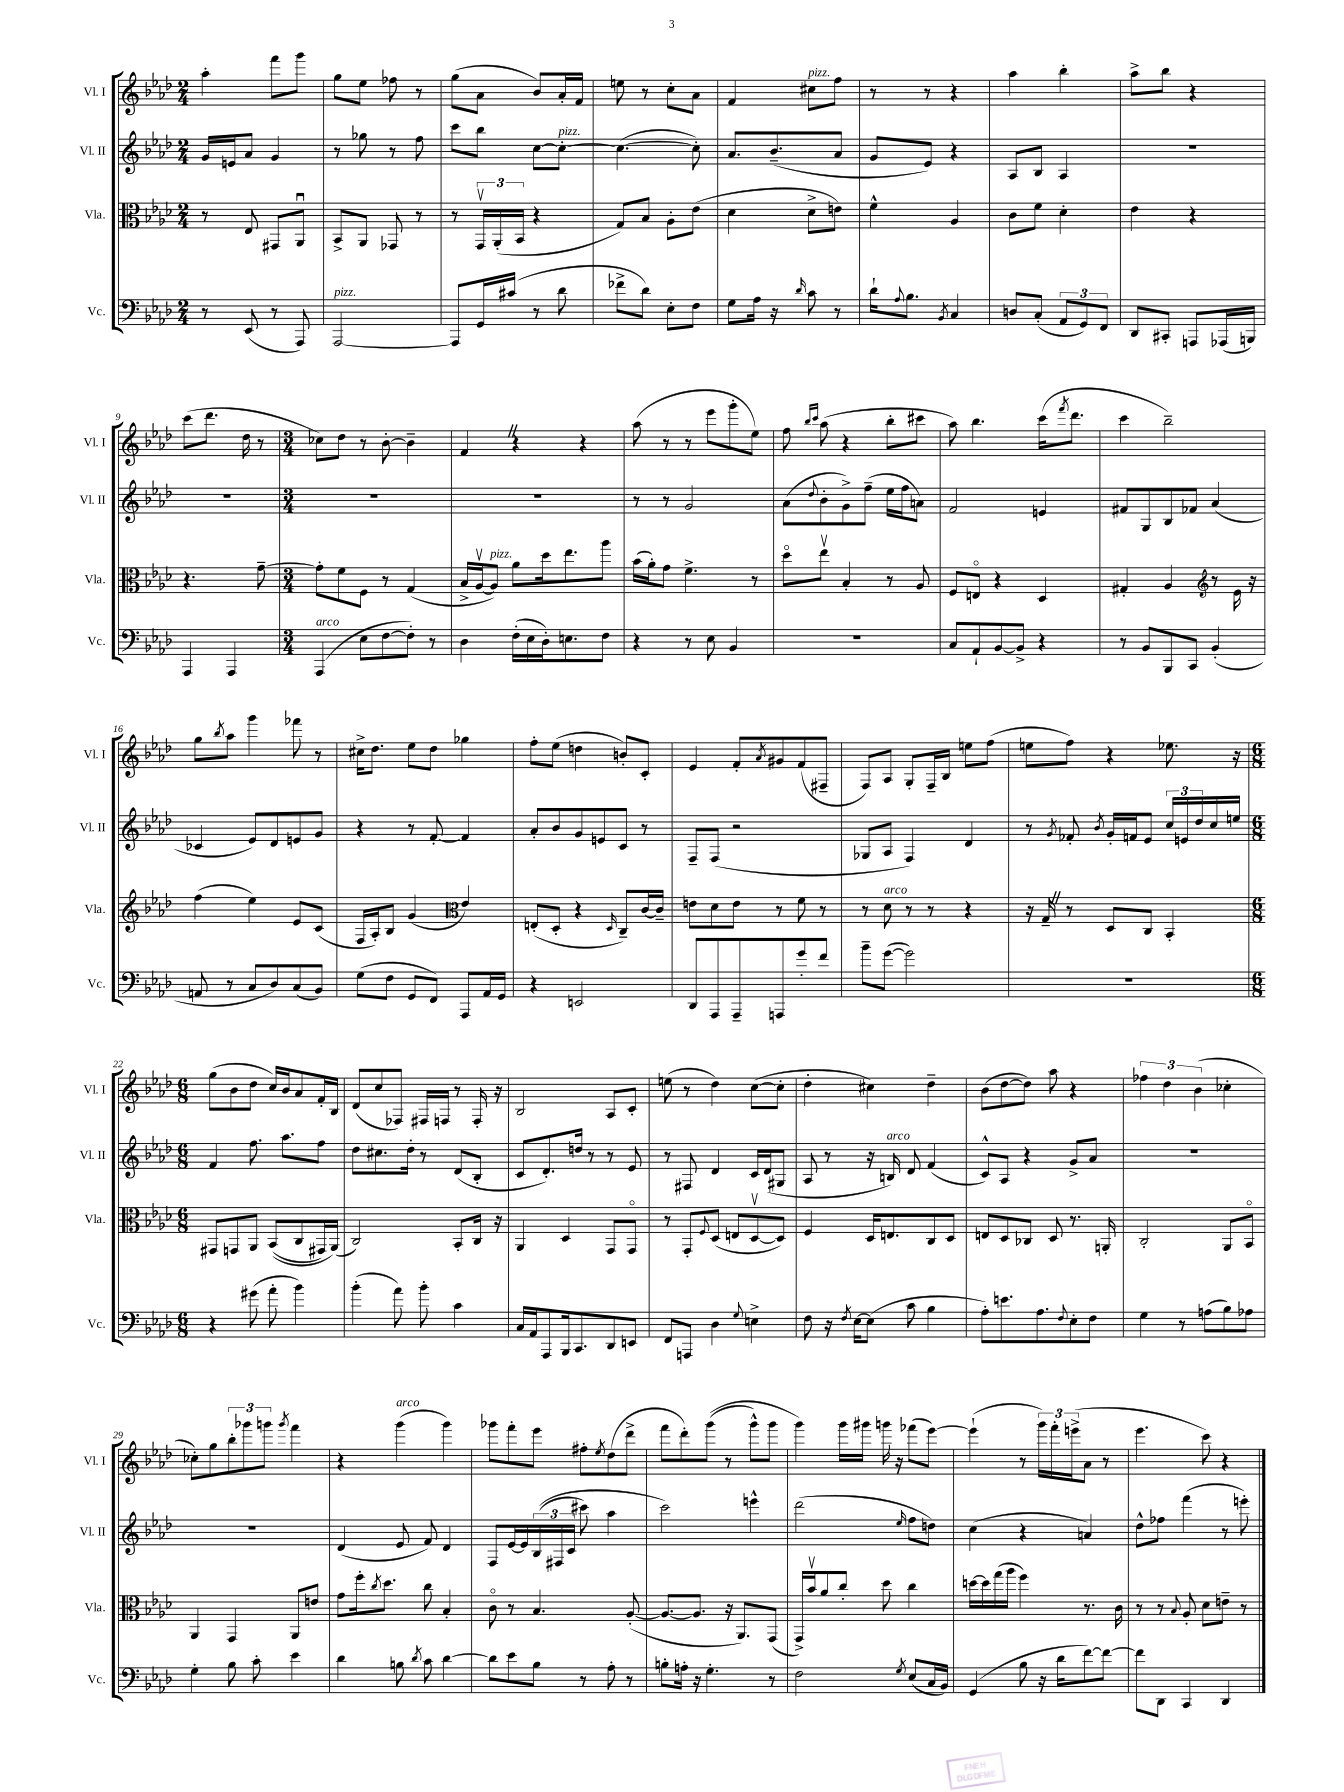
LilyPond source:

<<
\new StaffGroup <<
\new Staff = "s0" \with { instrumentName = "Vl. I" shortInstrumentName = "Vl. I" } {
    \clef treble \key aes \major \numericTimeSignature \time 2/4
    aes''4-. f'''8 g'''8 |
    g''8 ees''8 fes''8 r8 |
    g''8( aes'8 bes'8) aes'16-. f'16 |
    e''8 r8 c''8-. aes'8 |
    f'4 cis''8^\markup { \italic "pizz." } f''8 |
    r8 r8 r4 |
    aes''4 bes''4-. |
    aes''8-> bes''8 r4 |
    c'''8( des'''8. des''16 r8 |
    \numericTimeSignature \time 3/4 ces''8) des''8 r8 bes'8~-. bes'4-- |
    f'4 \once \override BreathingSign.text = \markup { \musicglyph "scripts.caesura.straight" } \breathe r4 r4 |
    aes''8( r8 r8 ees'''8 g'''8-. ees''8) |
    f''8 \grace { bes''16 c'''16 } aes''8( r4 bes''8-. cis'''8 |
    aes''8) bes''4. c'''16( \acciaccatura { f'''8 } des'''8. |
    c'''4 bes''2--) |
    g''8 \acciaccatura { bes''8 } aes''8 g'''4 fes'''8 r8 |
    cis''16-> des''8. ees''8 des''8 ges''4 |
    f''8-. ees''8( d''4 b'8-.) c'8-. |
    ees'4 f'8-. \acciaccatura { aes'8 } gis'8 f'8( fis8-- |
    f8) aes8 g8-. f16-- bes16 e''8 f''8( |
    e''8 f''8) r4 ees''8. r16 |
    \numericTimeSignature \time 6/8 g''8( bes'8 des''8 c''16) bes'16 aes'8 f'16-. bes16 |
    des'8( c''8 fes8) fis16 f16 r8 f16-. r16 |
    bes2 aes8 c'8-. |
    e''8( r8 des''4) c''8~( c''8-. |
    des''4-. cis''4) des''4-- |
    bes'8( des''8~ des''8) aes''8 r4 |
    \tuplet 3/2 { fes''4 des''4 bes'4( } ces''4-. |
    ces''8-.) g''8 \tuplet 3/2 { bes''8-. ges'''8 g'''8 } \acciaccatura { g'''8 } f'''4 |
    r4 g'''4^\markup { \italic "arco" }( g'''4) |
    ges'''8 f'''8-. ees'''8 fis''8-. \acciaccatura { ees''8 } des''8( des'''8-> |
    f'''8 des'''8-.) g'''8(\( r8 g'''8-^) g'''8 |
    g'''4\) g'''16 gis'''16 g'''16 r16 fes'''8( ees'''8~) |
    ees'''4-!( r8 \tuplet 3/2 { g'''16) f'''16-. e'''16->( } aes'8 r8 |
    ees'''4. c'''8) r4 \bar "|." |
}
\new Staff = "s1" \with { instrumentName = "Vl. II" shortInstrumentName = "Vl. II" } {
    \clef treble \key aes \major \numericTimeSignature \time 2/4
    g'16 e'16 aes'8 g'4 |
    r8 ges''8 r8 f''8 |
    c'''8 bes''8 c''8~ c''8~-.^\markup { \italic "pizz." } |
    c''4.~( c''8-.) |
    aes'8. bes'8.--( aes'8 |
    g'8 ees'8) r4 |
    aes8 bes8 aes4 |
    R2 |
    R2 |
    \numericTimeSignature \time 3/4 R2. |
    R2. |
    r8 r8 g'2 |
    aes'8( \appoggiatura { des''8 } bes'8-. g'8->) f''8--( ees''16 f''16 a'8) |
    f'2 e'4 |
    fis'8 g8 bes8 fes'8 aes'4( |
    ces'4 ees'8) des'8 e'8 g'8 |
    r4 r8 f'8~-. f'4 |
    aes'8-. bes'8 g'8 e'8 c'8 r8 |
    f8-- f8( r2 |
    ges8 aes8 f4) des'4 |
    r8 \acciaccatura { g'8 } fes'8-. \acciaccatura { bes'8 } g'16-. f'16 ees'8 \tuplet 3/2 { c''16 e'16 des''16 } c''16 e''16 |
    \numericTimeSignature \time 6/8 f'4 f''8. aes''8. f''8 |
    des''8 cis''8. des''16-. r8 des'8( bes8-. |
    c'8 des'8.-.) d''16 r8 r8 ees'8 |
    r8 fis8 des'4 c'16 des'16( gis8 |
    aes8 r8 r16 b16^\markup { \italic "arco" }) des'8 f'4( |
    c'8-^) aes8 r4 g'8-> aes'8 |
    R2. |
    R2. |
    des'4( ees'8 f'8) des'4 |
    f8 ees'16~ ees'16 \tuplet 3/2 { bes16(\( fis16 c'16 } cis'''8) aes''4 |
    c'''2\) e'''4-^ |
    des'''2( \grace { ees''16 } f''8 d''8) |
    c''4( r4 a'4) |
    des''8-^ fes''8 f'''4( r8 e'''8-.) \bar "|." |
}
\new Staff = "s2" \with { instrumentName = "Vla." shortInstrumentName = "Vla." } {
    \clef alto \key aes \major \numericTimeSignature \time 2/4
    r8 ees8 gis,8 aes,8\downbow |
    bes,8-> aes,8 ges,8 r8 |
    r8 \tuplet 3/2 { g,16\upbow aes,16-.( bes,16 } r4 |
    g8) bes8 aes8-. ees'8( |
    des'4 des'8-> e'8) |
    f'4-^ aes4 |
    c'8 f'8 des'4-. |
    ees'4 r4 |
    r4. g'8~-- |
    \numericTimeSignature \time 3/4 g'8-. f'8 f8 r8 g4( |
    bes16-> aes16~\upbow aes8^\markup { \italic "pizz." }) aes'8 des''16 ees''8. aes''8 |
    bes'16( aes'16-.) g'8 f'4.-> r8 |
    des''8\flageolet ees''8\upbow bes4-. r8 aes8 |
    f8 e8\flageolet r4 des4 |
    gis4-. aes4 r8 ees'16 r16 |
    \clef treble f''4( ees''4) ees'8 c'8( |
    f16 aes16-.) bes8 g'4( ees'4) |
    \clef alto e8-.( des8-. r4 \grace { des16 } c8--) c'16~ c'16-- |
    e'8 des'8 e'8 r8 f'8 r8 |
    r8 des'8^\markup { \italic "arco" } r8 r8 r4 |
    r16 g16-- \once \override BreathingSign.text = \markup { \musicglyph "scripts.caesura.straight" } \breathe r8 des8 c8 bes,4-. |
    \numericTimeSignature \time 6/8 gis,8 g,8 aes,8 bes,8(\( c8 gis,16) aes,16(\) |
    c2) bes,8-. c16 r16 |
    aes,4 des4 g,8 g,8\flageolet |
    r8 g,8-. \appoggiatura { f8 } des8( e8 des8~\upbow des8) |
    f4 des16 e8. c8 des8 |
    e8 des8 ces8 des8 r8. a,16-. |
    c2-. aes,8 bes,8\flageolet |
    aes,4 g,4 aes,8 e'8 |
    g'8 f''16-. \acciaccatura { c''8 } des''8. c''8 bes4-. |
    c'8\flageolet r8 bes4. aes8~-.( |
    aes8.~ aes8. r16 aes,8.) g,8( |
    g,16->) bes'16\upbow aes'8 c''8-. des''8 c''4 |
    d''16~ d''16 g''16( aes''16 f''4) r8. c'16 |
    r8 r8 \appoggiatura { bes8 } aes8-. des'8 e'8-- r8 \bar "|." |
}
\new Staff = "s3" \with { instrumentName = "Vc." shortInstrumentName = "Vc." } {
    \clef bass \key aes \major \numericTimeSignature \time 2/4
    r8 ees,8( r8 aes,,8) |
    aes,,2~^\markup { \italic "pizz." } |
    aes,,8 g,16 cis'16( r8 des'8 |
    fes'8-> des'8) ees8-. f8 |
    g8 aes16 r16 \grace { des'16 } c'8 r8 |
    des'16-! \appoggiatura { aes8 } bes8. \acciaccatura { bes,8 } c4 |
    d8 c8-.( \tuplet 3/2 { aes,8 g,8) f,8 } |
    des,8 cis,8-. a,,8 aes,,16( b,,16) |
    aes,,4 aes,,4 |
    \numericTimeSignature \time 3/4 aes,,4^\markup { \italic "arco" }( ees8 f8~ f8-.) r8 |
    des4 f16-.( ees16 des16-.) e8. f8 |
    r4 r8 ees8 bes,4 |
    R2. |
    c8 aes,8-! bes,8~ bes,8-> r4 |
    r8 bes,8 bes,,8 c,8 bes,4-.( |
    a,8 r8 c8 des8) c8( bes,8) |
    g8( f8 g,8 f,8) aes,,8 aes,16 g,16 |
    r4 e,2 |
    des,8 aes,,8 aes,,8-- a,,8 g'8-. f'8 |
    bes'8-- g'8~( g'2) |
    R2. |
    \numericTimeSignature \time 6/8 r4 gis'8( aes'8-. bes'4) |
    bes'4-.( aes'8) bes'8-. c'4 |
    c16 aes,16 aes,,8 bes,,16 c,8. des,8 e,8 |
    f,8 a,,8 des4 \appoggiatura { g8 } e4-> |
    f8 r16 \acciaccatura { f8 } ees16~ ees8( c'8 bes4 |
    aes8-.) e'8. aes8. \appoggiatura { f8 } ees8-. f8 |
    g4 r8 a8( bes8) aes8 |
    g4-. bes8 c'8-. ees'4 |
    des'4 b8 \acciaccatura { des'8 } c'8 des'4~ |
    des'8 ees'8 bes8 r8 aes8-. r8 |
    b8-. a16-. r16 g4.-. r8 |
    f2 \acciaccatura { g8 } ees8( c16 bes,16) |
    g,4( bes8 r16 des'16 f'8~) f'8~ |
    f'8 des,8 c,4 des,4 \bar "|." |
}
>>
>>
